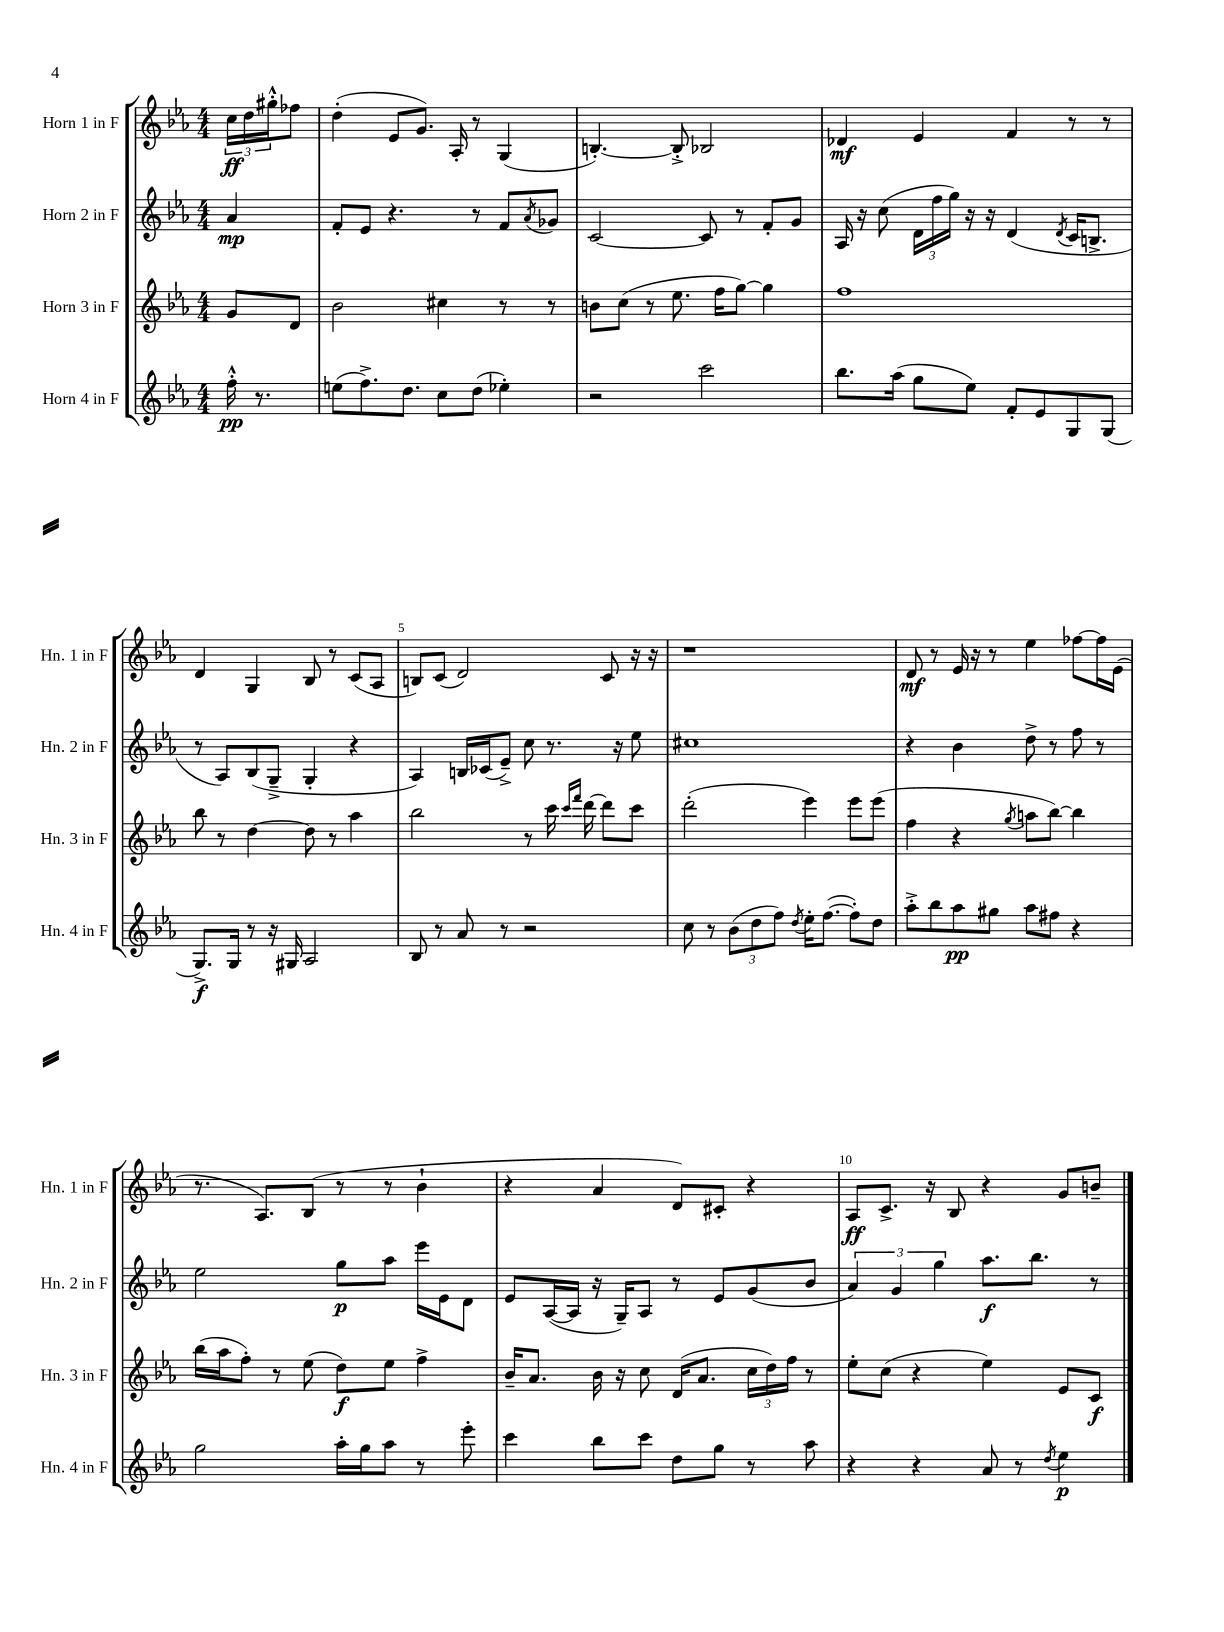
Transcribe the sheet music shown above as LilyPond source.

<<
\new StaffGroup <<
\new Staff = "s0" \with { instrumentName = "Horn 1 in F" shortInstrumentName = "Hn. 1 in F" } {
    \clef treble \key ees \major \numericTimeSignature \time 4/4 \partial 4
    \tuplet 3/2 { c''16\ff d''16 gis''16-.-^ } fes''8 |
    d''4-.( ees'8 g'8.) aes16-. r8 g4( |
    b4.~-.) b8-.-> bes2 |
    des'4\mf ees'4 f'4 r8 r8 |
    d'4 g4 bes8 r8 c'8( aes8 |
    b8) c'8( d'2) c'8 r16 r16 |
    r1 |
    d'8\mf r8 ees'16 r16 r8 ees''4 fes''8~ fes''16 ees'16( |
    r8. aes8.) bes8( r8 r8 bes'4-! |
    r4 aes'4 d'8) cis'8-. r4 |
    aes8\ff c'8.-> r16 bes8 r4 g'8 b'8-- \bar "|." |
}
\new Staff = "s1" \with { instrumentName = "Horn 2 in F" shortInstrumentName = "Hn. 2 in F" } {
    \clef treble \key ees \major \numericTimeSignature \time 4/4 \partial 4
    aes'4\mp |
    f'8-. ees'8 r4. r8 f'8 \acciaccatura { aes'8 } ges'8 |
    c'2~ c'8 r8 f'8-. g'8 |
    aes16 r16 c''8( \tuplet 3/2 { d'16 f''16 g''16) } r16 r16 d'4( \acciaccatura { d'8 } c'16 b8.-> |
    r8 aes8) bes8( g8---> g4-. r4 |
    aes4) b16 ces'16( ees'8--->) c''8 r8. r16 ees''8 |
    cis''1 |
    r4 bes'4 d''8-> r8 f''8 r8 |
    ees''2 g''8\p aes''8 ees'''16 ees'16 d'8 |
    ees'8 aes16~( aes16 r16 g16--) aes8 r8 ees'8 g'8( bes'8 |
    \tuplet 3/2 { aes'4) g'4 g''4 } aes''8.\f bes''8. r8 \bar "|." |
}
\new Staff = "s2" \with { instrumentName = "Horn 3 in F" shortInstrumentName = "Hn. 3 in F" } {
    \clef treble \key ees \major \numericTimeSignature \time 4/4 \partial 4
    g'8 d'8 |
    bes'2 cis''4 r8 r8 |
    b'8 c''8( r8 ees''8. f''16 g''8~) g''4 |
    f''1 |
    bes''8 r8 d''4~ d''8 r8 aes''4 |
    bes''2 r8 c'''16 \grace { c'''16 f'''16 } d'''16~ d'''8 c'''8 |
    d'''2-.( ees'''4) ees'''8 ees'''8( |
    f''4 r4 \acciaccatura { g''8 } a''8 bes''8~) bes''4 |
    bes''16( aes''16 f''8-.) r8 ees''8( d''8\f) ees''8 f''4-> |
    bes'16-- aes'8. bes'16 r16 c''8 d'16( aes'8. \tuplet 3/2 { c''16 d''16) f''16 } r8 |
    ees''8-. c''8( r4 ees''4) ees'8 c'8\f \bar "|." |
}
\new Staff = "s3" \with { instrumentName = "Horn 4 in F" shortInstrumentName = "Hn. 4 in F" } {
    \clef treble \key ees \major \numericTimeSignature \time 4/4 \partial 4
    f''16-.-^\pp r8. |
    e''8( f''8.->) d''8. c''8 d''8( ees''4-.) |
    r2 c'''2 |
    bes''8. aes''16( g''8 ees''8) f'8-. ees'8 g8 g8( |
    g8.->\f) g16 r8 r16 gis16 aes2 |
    bes8 r8 aes'8 r8 r2 |
    c''8 r8 \tuplet 3/2 { bes'8( d''8 f''8) } \acciaccatura { d''8 } ees''16-. f''8.~( f''8-.) d''8 |
    aes''8-.-> bes''8 aes''8\pp gis''8 aes''8 fis''8 r4 |
    g''2 aes''16-. g''16 aes''8 r8 ees'''8-. |
    c'''4 bes''8 c'''8 d''8 g''8 r8 aes''8 |
    r4 r4 aes'8 r8 \acciaccatura { d''8 } ees''4\p \bar "|." |
}
>>
>>
\layout { \context { \Score \override BarNumber.break-visibility = ##(#f #t #t) barNumberVisibility = #(every-nth-bar-number-visible 5) } }
